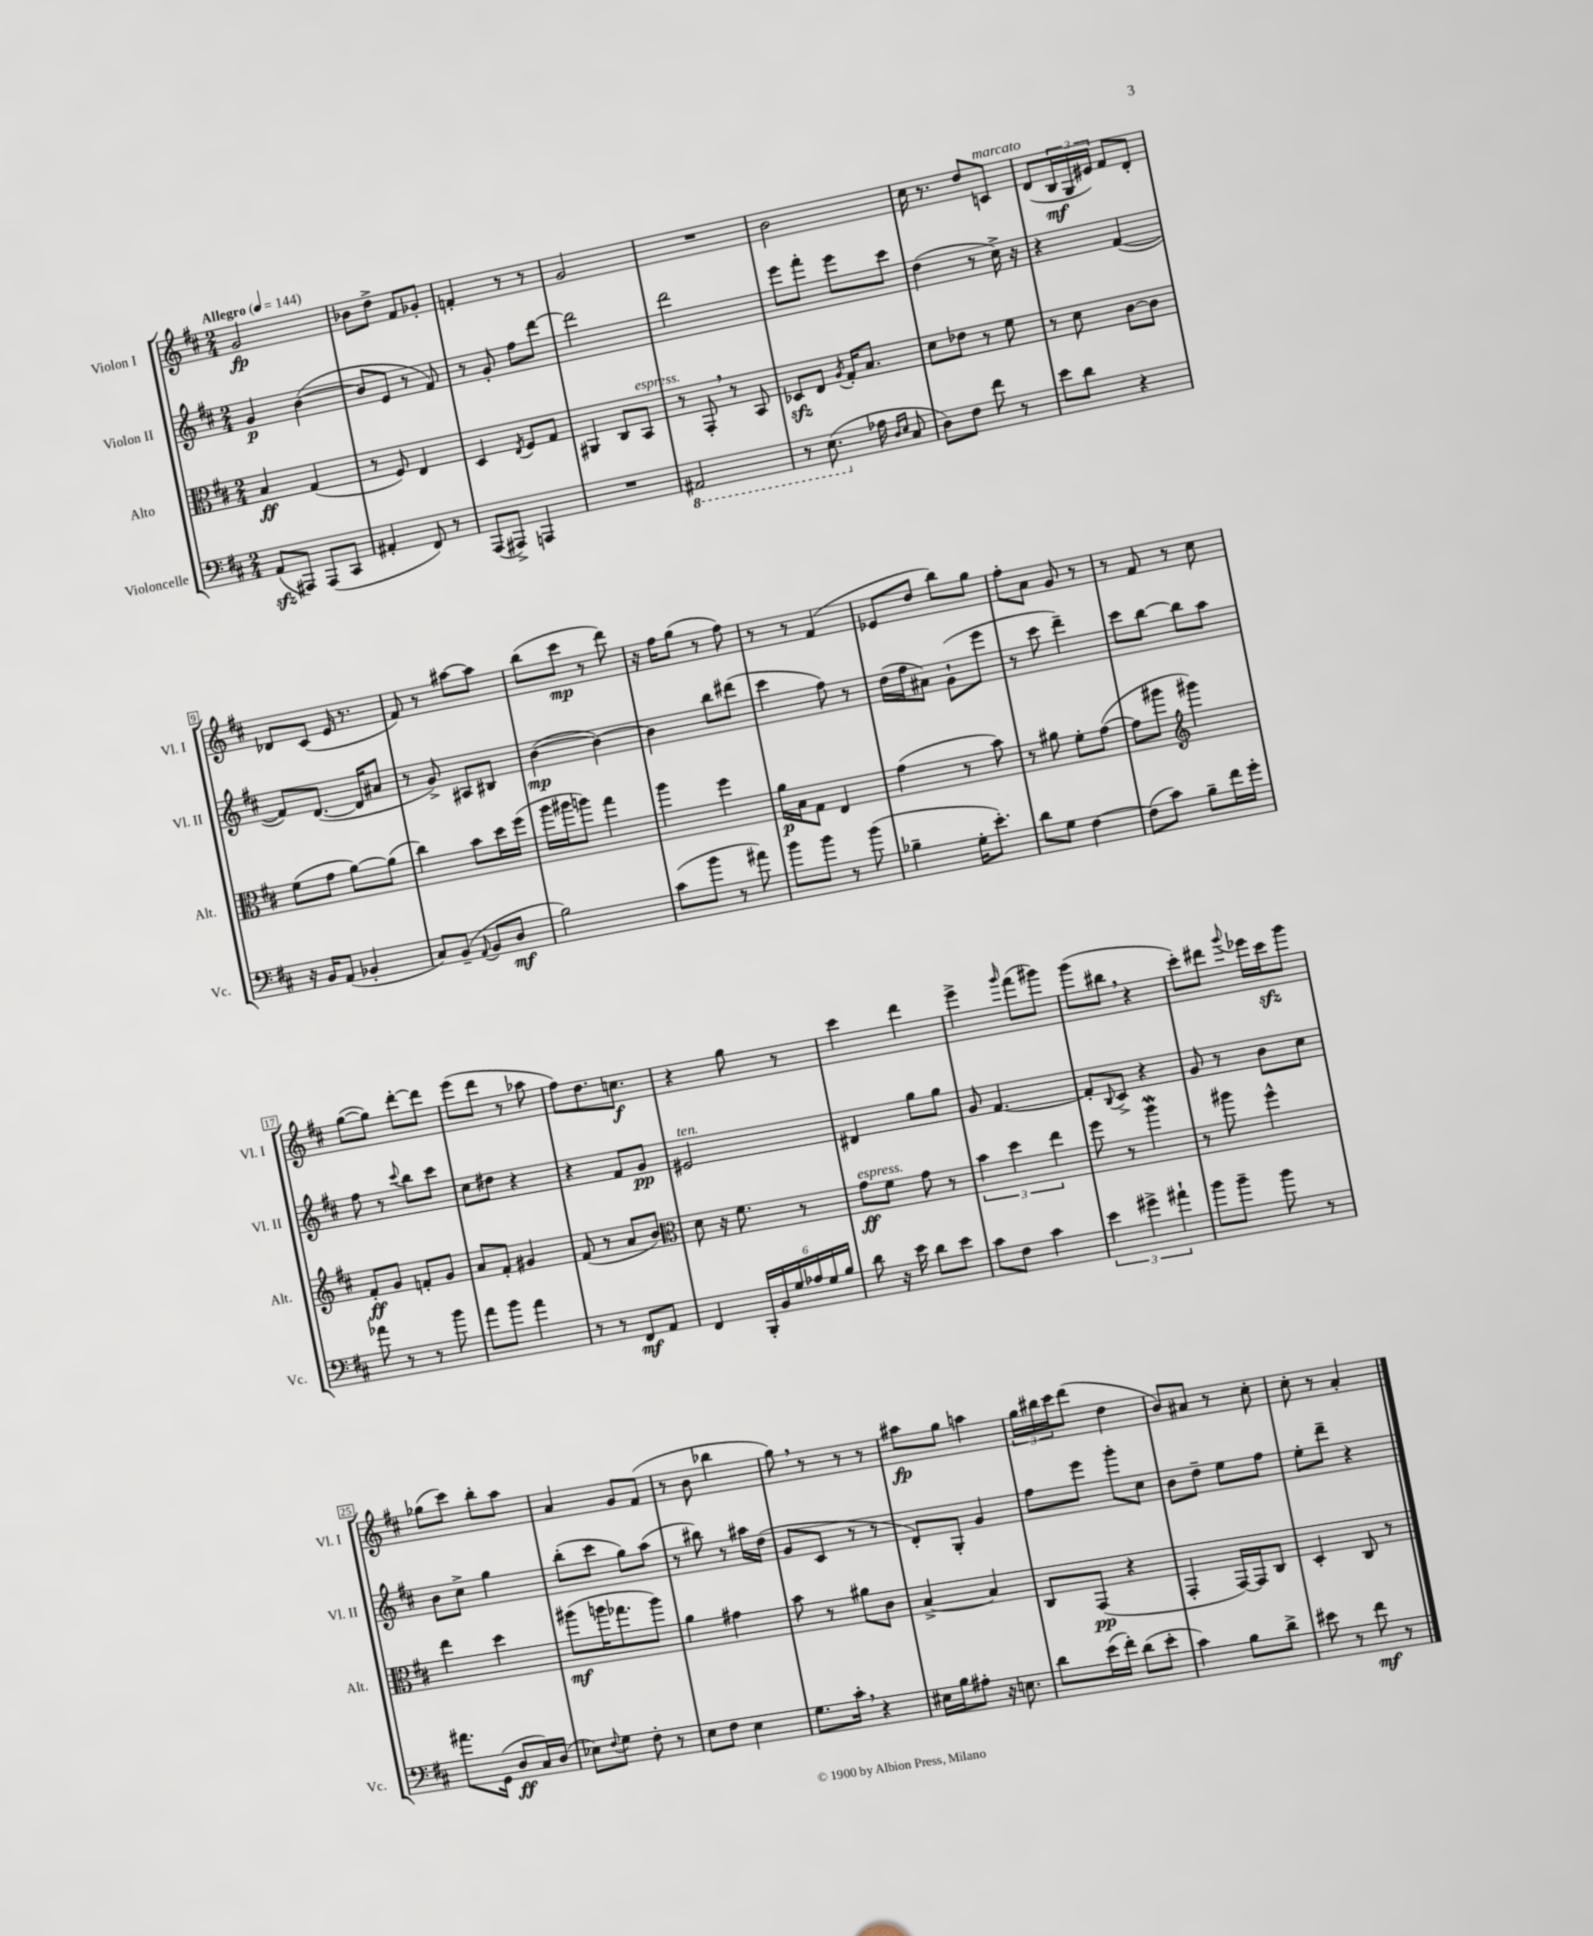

**kern	**kern	**kern	**kern
*staff4	*staff3	*staff2	*staff1
*clefF4	*clefC3	*clefG2	*clefG2
*k[f#c#]	*k[f#c#]	*k[f#c#]	*k[f#c#]
*M2/4	*M2/4	*M2/4	*M2/4
*MM144	*MM144	*MM144	*MM144
(8AA	4B	4g	2g
8AAA#)	.	.	.
(8AAA#	(4G	([4b	.
8CC#	.	.	.
=	=	=	=
4AA#'	8r	8b]	8b-
.	8F#)	8e	8dd^
8FF#)	4E	8r	8f#
8r	.	8f#)	8g-'
=	=	=	=
(8AAA	4D	8r	4f'
8AAA#^)	.	8g'	.
.	8qE	.	.
4AAA	8F#	8ff#	8r
.	8G	[8ddd	8r
=	=	=	=
2r	4AA#	2ddd]	2g
.	8C#	.	.
.	8BB	.	.
=	=	=	=
2AAA#	8r	2ddd	2r
.	8GG'	.	.
.	8r	.	.
.	8BB	.	.
=	=	=	=
8r	8D-	8eee	2b
(8.EE	8E	8fff#'	.
.	8qA	.	.
.	16G'	8eee	.
16A-	8.B	.	.
16qqD	.	.	.
16qqE	.	.	.
8C#	.	8ccc#	.
=	=	=	=
8D)	8d	(4dd	16cc#
.	.	.	8.r
8F#	8e-	.	.
8f#	8r	8r	8dd
8r	8f#	16cc#^)	8c
.	.	16r	.
=	=	=	=
8e	8r	4r	(8d
8d	8d	.	24B
.	.	.	24G
.	.	.	24e#)
4r	[8c#	([4f#	8f#
.	8c#]	.	8d'
=	=	=	=
16r	(8f#	8f#])	8d-
16BB	.	.	.
(8AA	8g	([8.d	(8c#
4BB-'	[8a)	.	16e
.	.	16d]	8.r
.	(8a]	8a#	.
=	=	=	=
8C#)	4cc#)	8r	8f#)
(8BB~	.	8g^)	8r
8qqAA	.	.	.
8BB	8b	8A#	[8aa#
8D	16dd	8B#	8aa#]
.	(16ff#	.	.
=	=	=	=
2B)	16aa	([4b	(8bb
.	16aa#	.	.
.	8aa)	.	8ccc#
.	4gg	4b_)	8r
.	.	.	8ddd)
=	=	=	=
(8c#	4aa	4b]	16r
.	.	.	16ff#
8b	.	.	(8gg
8r	4ff#	8bb	8r
8a#)	.	(8ddd#	8ff#)
=	=	=	=
8b	16a	4ccc#	8r
.	16B	.	.
8b	8G	.	8r
8r	4E	8ff#)	(4f#
(8b	.	8r	.
=	=	=	=
4B-~	(4g	(16dd	8e-
.	.	16ff#	.
.	.	8a#)	8dd
16G'	8r	(8g`	8bb)
8.e')	.	.	.
.	8b)	8eee	8gg
=	=	=	=
8d	8r	8r	8ff#'
8G	8a#	8ccc#	8a
[4F#	8f#'	4ddd~)	8g
.	([8g	.	8r
=	=	=	=
(8F#]	8g]	8ccc#	8r
8c#)	8aa#	[8bb	8f#
*	*clefG2	*	*
8B~	4ggg#)	8bb]	8r
16f#	.	8aa	8cc#
16g'	.	.	.
=	=	=	=
8a-	8f#'	8ff#	([8gg
8r	8g	8r	8gg])
.	.	8qqccc#	.
8r	8f'	8bb	[8ddd'
8b	8g	8ccc#	8ddd]
=	=	=	=
8a	8a	8cc#	(8eee
8b	8f#'	8dd#	8ddd
4a	4g#	4r	8r
.	.	.	8aa-
=	=	=	=
8r	(8f#	4r	8ff#)
8r	8r	.	8.dd
8FF#	8a	8f#	.
.	.	.	8.cc
8AA	8b)	8g	.
=	=	=	=
*	*clefC3	*	*
4FF#	8d	2e#	4r
.	16r	.	.
.	8.f#	.	.
24BBB'	.	.	8gg
24BB	.	.	.
24G	.	.	.
24A-	8r	.	8r
24G	.	.	.
24B	.	.	.
=	=	=	=
8d	8g	4d#	4ccc#
16r	8f#	.	.
16e	.	.	.
8d	8g	8gg	4ddd
8e	8r	8gg	.
=	=	=	=
8c#	6b	8g	4eee^
8F#	.	[4.f#	.
.	6dd	.	.
.	.	.	16qqggg
4c#	.	.	(8fff#
.	6ee	.	.
.	.	.	8ggg#)
=	=	=	=
6e	8ff#	8f#']	(8ggg
.	.	8qqB	.
.	8r	8c#^	8bb#
6g#^	.	.	.
.	4aa	4r	4r
6a#`	.	.	.
=	=	=	=
8b	8r	8g	8ccc#')
8b~	8aa#	8r	8ddd#
.	.	.	8qqggg
8b	4ff#^^	8b	16eee-
.	.	.	16ccc#
8r	.	8cc#	8ggg
=	=	=	=
8.a#	4ee	8b	(8gg-
.	.	8cc#^	8ccc#)
(16GG	.	.	.
8D	4dd	4gg	8bb'
16C#)	.	.	8aa
(16D	.	.	.
=	=	=	=
8E-)	(8aa#	(8bb'	4a
8qqF#	.	.	.
8G	16aa	8ccc#	.
.	8.gg-	.	.
8F#'	.	8gg)	8g
8r	8aa)	(8aa	(8f#
=	=	=	=
8E	4a	8r	8r
8F#	.	8bb#)	8b
4E	4g#	8r	4bb-
.	.	16aa#	.
.	.	(16dd	.
=	=	=	=
8.G	8b	8g	8gg)
.	8r	8c#	8r
16c#'	.	.	.
4r	8a#	8r	8r
.	8c#	8r	8r
=	=	=	=
16E#	[4B^	8d')	8aa#
16B	.	.	.
8A#'	.	8G'	8gg
16r	4B]	4g	4aa
8.E	.	.	.
=	=	=	=
8d	8C#	8ff#	24gg
.	.	.	24bb#
.	.	.	24ccc#
(16e	(8GG	8eee	(8ddd
16f#')	.	.	.
(8d	4r	8ggg'	4dd
8e'	.	8cc#	.
=	=	=	=
4c#)	4GG'	8b	8b)
.	.	8dd~	8a#
8B	[16GG)	8ee	8r
.	16GG]	.	.
8d^	8C#	8ff#	8cc#'
=	=	=	=
8e#	4D'	8ee'	8cc#'
8r	.	8ddd~	8r
8f#	8C#	4r	4a'
8r	8r	.	.
==	==	==	==
*-	*-	*-	*-
